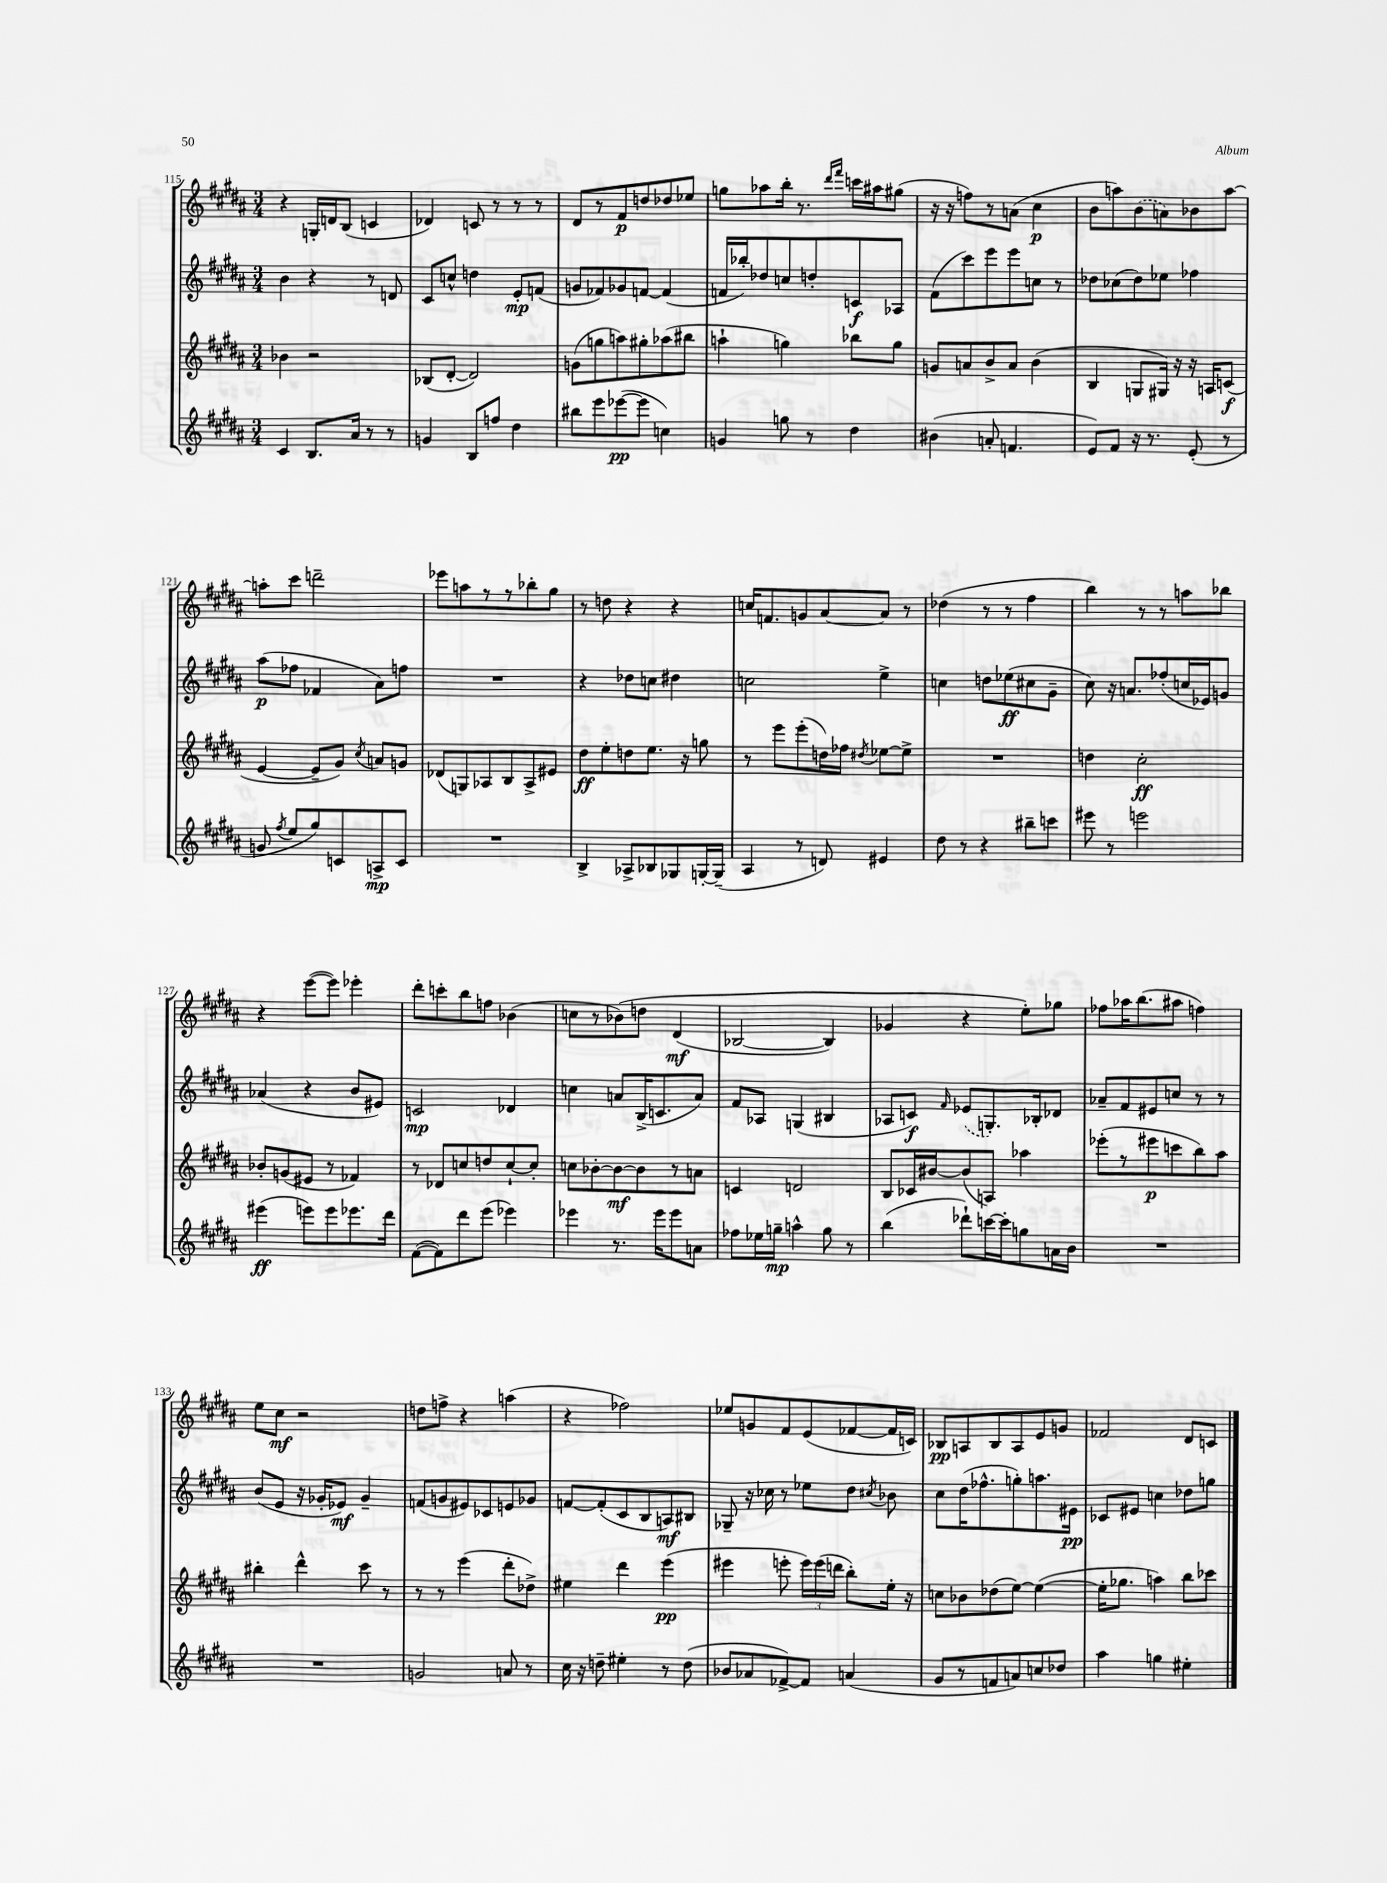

**kern	**kern	**kern	**kern
*staff4	*staff3	*staff2	*staff1
*clefG2	*clefG2	*clefG2	*clefG2
*k[f#c#g#d#a#]	*k[f#c#g#d#a#]	*k[f#c#g#d#a#]	*k[f#c#g#d#a#]
*M3/4	*M3/4	*M3/4	*M3/4
4c#/	4b-\	4b\	4r
8.B/L	2r	4r	16G'/LL
.	.	.	16d/J
.	.	.	(8B/J
16a#/Jk	.	.	.
8r	.	8r	4c/
8r	.	8d/	.
=	=	=	=
4g/	(8B-/L	8c#/L	4d-/)
.	[8d#'/J	8cc^^/J	.
8B/L	2d#/])	4dd\	8c/
8ff/J	.	.	8r
4dd#\	.	8e'/L	8r
.	.	(8f/J	8r
=	=	=	=
8bb#\L	(8g\L	8g/L	8d#/L
8eee\	8gg\	8f-/)	8r
([8eee-\	8aa\)	8g-/	8f#/
8eee-\]J	8gg#'\	[8f/J	8dd/
4cc\)	(8aa-\	(4f/]	8dd-/
.	8bb#\J	.	8ee-/J
=	=	=	=
4g/	4aa`\	16f/LL	8gg\L
.	.	16bb-'/J)	.
.	.	8dd-/	8aa-\
8gg\	4gg\)	8cc/	16bb'\Jk
.	.	.	8.r
8r	.	8dd'/	.
.	.	.	16qqddd#/LL
.	.	.	16qqfff#/JJ
4dd#\	8bb-\L	8c/	16ccc\LL
.	.	.	16aa#\J
.	8gg\J	8A-/J	(8gg#\J
=	=	=	=
(4b#\	8g/L	(8f#\L	16r
.	.	.	16r
.	8a/	8ccc#\)	8ff\L)
8a'/	8b^/	8eee\	8r
4.f/	8a/J	8eee\	(8a\J
.	(4b\	8cc\J	4cc#\
.	.	8r	.
=	=	=	=
8e/L)	4B/	8dd-\L	8b\L
8f#/J	.	(8cc-\	8aa\)
16r	8G/L	8dd-\)	(8b\
8.r	.	.	.
.	16G#/Jk)	8ee-\J	8a\)
.	16r	.	.
(8e'/	16r	4ff-\	8b-\
.	16A/LK	.	.
8r	(8c/J	.	[8aa\J
=	=	=	=
8g/	[4e/	(8aa#\L	8aa'\]L
8qff#/	.	.	.
8ee/L	.	8ff-\J	8ccc#\J
8gg#/)	8e~/]L	4f-/	2ddd~\
8c/	8g#/J)	.	.
.	8qcc#/	.	.
8A^/	8a/L	8a#\L)	.
8c/J	8g/J	8ff\J	.
=	=	=	=
2.r	(8d-/L	2.r	8eee-\L
.	8G/)	.	8aa\
.	8A-/	.	8r
.	8B/	.	8r
.	8A-^/	.	8bb-'\
.	8e#/J	.	8gg#\J
=	=	=	=
4B^/	8dd#\L	4r	8r
.	8ee'\	.	8dd\
8A-^/L	8dd\	8dd-\L	4r
8B-/	8.ee\J	8cc\J	.
8G-/	.	4dd#\	4r
.	16r	.	.
[16G'/L	8gg\	.	.
(16G~/]JJ	.	.	.
=	=	=	=
4A#/	8r	2cc\	16cc/LK
.	.	.	8.f/
.	8eee\L	.	.
8r	(8eee'\	.	8g/
8d/)	16dd\L)	.	[8a#/
.	16ff-\JJ	.	.
.	8qdd#/	.	.
4e#/	[8ee-\L	4ee^\	8a#/]J
.	8ee-^\]J	.	8r
=	=	=	=
8dd#\	2.r	4cc\	(4dd-\
8r	.	.	.
4r	.	8dd\L	8r
.	.	(8ee-\	8r
8bb#~\L	.	8cc#\	4ff#\
8ccc\J	.	8g#~\J	.
=	=	=	=
8eee#\	4dd\	8cc#\)	4bb\)
8r	.	16r	.
.	.	8.a/L	.
2eee\	2cc#'\	.	8r
.	.	(8ff-'/	8r
.	.	16cc/L	8aa\L
.	.	16e-/J)	.
.	.	8g/J	8bb-\J
=	=	=	=
(4eee#\	8b-'/L	(4a-/	4r
.	(8g/	.	.
8eee\L)	8e#/J	4r	([8eee\L
8eee\	8r	.	8eee\]J)
8.eee-\	4f-/)	8b/L	4eee-'\
.	.	8e#/J)	.
16ddd#\Jk	.	.	.
=	=	=	=
([8f#\L	8r	2c/	8ddd#'\L
8f#\])	8d-/L	.	8ccc'\
8ddd#\	8cc/	.	8bb\
(8eee\J	8dd/	.	8ff\J
4eee-\)	[8cc`/	4d-/	(4b-\
.	8cc'/]J	.	.
=	=	=	=
4eee-\	8cc\L	4cc\	8cc\L
.	[8b-'\	.	8r
8.r	8b-\_	8a/L	&(8b-\)
.	8b-\]	(16B^/K	8dd\J
16eee-\LK	.	8.c/	.
8eee-\	8r	.	(4d#/
8a\J	8a\J	8a/J)	.
=	=	=	=
8ff-\L	4c/	8f#/L	[2B-/
16ee-\L	.	8A-/J	.
16gg~\JJ	.	.	.
4aa^^\	2d/	(4G/	.
8gg\	.	4B#/	4B-/])
8r	.	.	.
=	=	=	=
(4bb\	8B/L	8A-/L	4g-/
.	16c-/L	8c/J)	.
.	[16b#/J	.	.
.	.	16qqf#/	.
8ddd-`\L)	(8b#/]	(8e-/L	4r
[16ccc\L	8A/J)	8.G'/)	.
16ccc'\]J	.	.	.
8gg\	4aa-\	.	8ee'\L&)
.	.	16B-'/k	.
16a\L	.	8d-/J	8gg-\J
16b\JJ	.	.	.
=	=	=	=
2.r	(8eee-'\L	8a-~/L	8ff-\L
.	8r	8f#/	16aa-\K
.	.	.	(8.bb\
.	8eee#\	8e#/	.
.	8ccc\	8cc/J	8aa#\J
.	8bb\)	8r	4ff\)
.	8aa#\J	8r	.
=	=	=	=
2.r	4bb#'\	(8b/L	8ee\L
.	.	8e/J	8cc#\J
.	4ddd#^^\	16r	2r
.	.	16g-'/LK	.
.	.	8e-/J)	.
.	8ccc#\	4g-~/	.
.	8r	.	.
=	=	=	=
2g/	8r	(8f/L	8dd\L
.	8r	8g/	8ff^\J
.	(4eee\	8e#/)	4r
.	.	8c-/	.
8a/	8ddd#'\L	8e/	(4aa\
8r	8dd-^\J)	8g-/J	.
=	=	=	=
16cc#\	4ee#\	[8f/L	4r
16r	.	.	.
8dd~\	.	(8f'/]	.
4ee#'\	4ddd#\	8c#/	2ff-\)
.	.	8B/	.
8r	(4eee\	8A/)	.
(8dd\	.	8B#/J	.
=	=	=	=
8b-/L	4eee#\	8G-~/	8ee-/L
8a-/	.	16r	8g/
.	.	16cc-\	.
[8f-^/)	8eee'\	8r	8f#/
8f-/]J	24eee\LL)	8ee-\L	(8e/
.	(24eee\	.	.
.	24ddd\JJ	.	.
(4a/	8bb'\L)	8dd#\J	[8f-/
.	.	8qcc#/	.
.	16ee'\Jk	8b-\	16f-/]L
.	16r	.	16c/JJ)
=	=	=	=
8g#/L	8cc\L	8cc#\L	8B-/L
8r	8b-\	(16dd#\K	8A/
.	.	8.ff-^^\	.
8f/	(8dd-\	.	8B-/
8a/)	[8ee\J)	8gg'\)	8A/
8cc/	(4ee\_	8.aa\	8e/
8dd-/J	.	.	8g/J
.	.	16e#\Jk	.
=	=	=	=
4aa#\	16ee'\]LK	8c-/L	2f-/
.	8.gg-\J	.	.
.	.	8e#/J	.
4gg\	4aa\)	4cc\	.
4ee#'\	8bb\L	8dd-\L	8d#/L
.	8ccc-\J	8gg\J	8c/J
==	==	==	==
*-	*-	*-	*-
